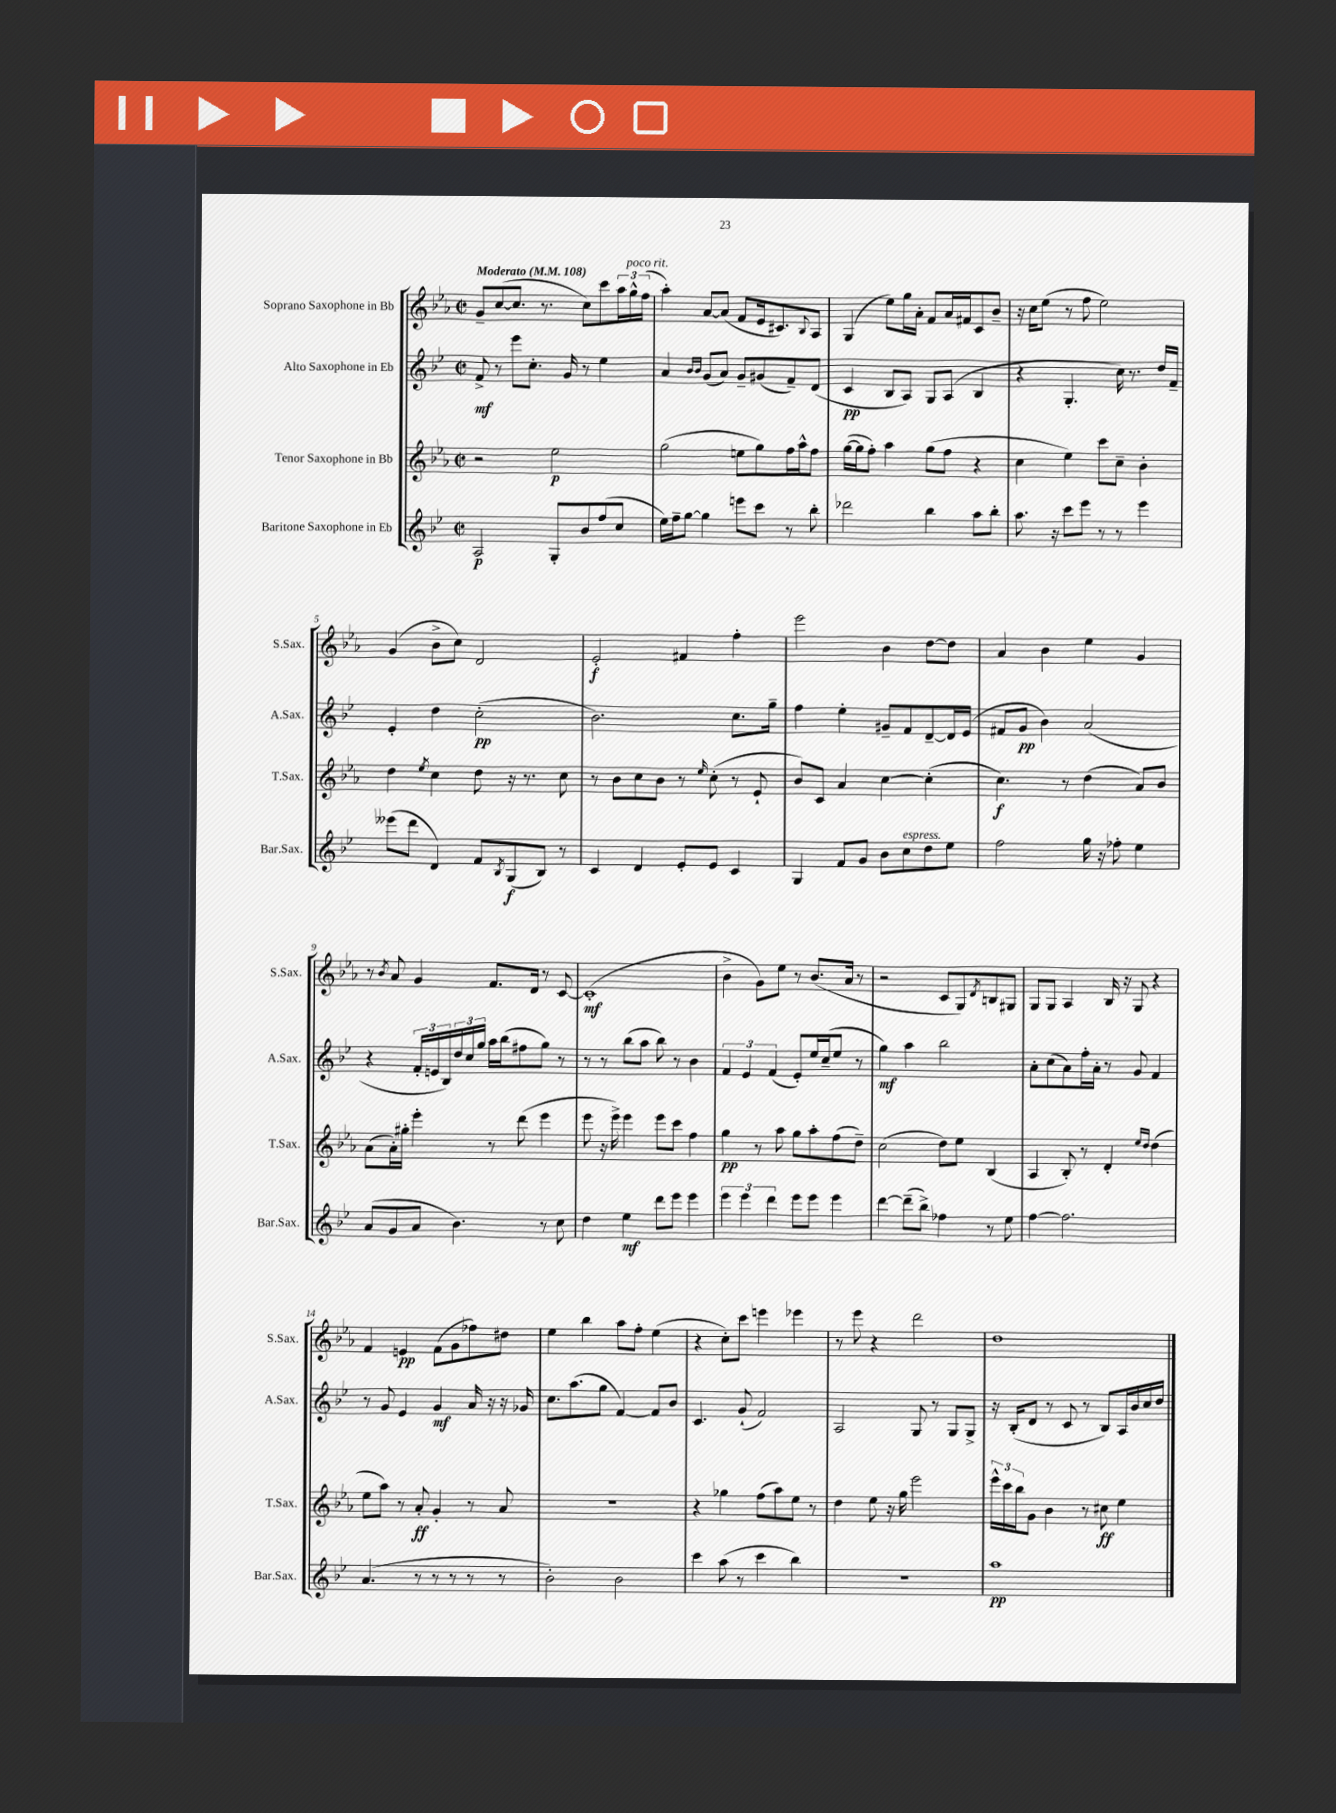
<<
\new StaffGroup <<
\new Staff = "s0" \with { instrumentName = "Soprano Saxophone in Bb" shortInstrumentName = "S.Sax." } {
    \clef treble \key ees \major \defaultTimeSignature \time 2/2 \tempo "Moderato" 4 = 108
    g'8-- c''8~( c''8. r8. c''8) c'''8 \tuplet 3/2 { aes''16 g''16-^^\markup { \italic "poco rit." } f''16( } |
    aes''4-.) aes'8~ aes'8( f'8 ees'16 cis'8.) \appoggiatura { bes8 } aes8 |
    g4( ees''8) g''16 aes'16-. f'8 aes'16 fis'16 c'8 bes'8-- |
    r16 c''16 ees''8( r8 f''8 ees''2) |
    g'4( bes'8-> c''8) d'2 |
    ees'2-.\f fis'4 f''4-. |
    ees'''2 bes'4 d''8~ d''8 |
    aes'4 bes'4 ees''4 g'4 |
    r8 \acciaccatura { bes'8 } aes'8 g'4 f'8. d'16 r8 c'8~ |
    c'1-.\mf( |
    bes'4-> g'8) ees''8 r8 bes'8.( aes'16 r8 |
    r2 c'8 g8) \acciaccatura { d'8 } b8 gis8 |
    g8 g8 aes4 bes16 r16 g8 r4 |
    f'4 e'4\pp f'8( g'8 fes''8) dis''8 |
    ees''4 bes''4 aes''8 f''8-. ees''4( |
    r4 c''8-.) c'''8 e'''4 ees'''4 |
    r8 ees'''8 r4 d'''2 |
    d''1 \bar "|." |
}
\new Staff = "s1" \with { instrumentName = "Alto Saxophone in Eb" shortInstrumentName = "A.Sax." } {
    \clef treble \key bes \major \defaultTimeSignature \time 2/2
    f'8->\mf r8 ees'''8 c''8.-. g'16 r8 ees''4 |
    a'4 \grace { bes'16 bes'16 } g'8( a'8) g'8-- gis'8( f'8--) d'8( |
    c'4\pp bes8 a8) g8 a8( bes4 |
    r4 g4.-. c''16) r8. d''16 f'16-- |
    ees'4-. d''4 c''2-.\pp( |
    bes'2.) c''8. g''16-- |
    f''4 ees''4-. gis'8-- f'8 d'8~-- d'16 ees'16( |
    fis'8 g'8\pp bes'4) a'2( |
    r4 \tuplet 3/2 { f'16-. e'16 bes16) } \tuplet 3/2 { d''16 c''16 g''16 } a''16 bes''16( fis''8 g''8) r8 |
    r8 r8 bes''8( a''8 bes''8) r8 bes'4 |
    \tuplet 3/2 { f'4 ees'4 f'4( } ees'8-.) ees''16 c''16--( ees''8 r8 |
    g''4\mf) a''4 bes''2 |
    a'8-. c''8( a'8) f''16-. a'16-. r8 g'8 f'4 |
    r8 g'8 ees'4 g'4\mf a'16 r16 r16 ges'16 |
    c''8. a''8.( g''8 f'4~) f'8 bes'8 |
    c'4. g'8-!( f'2) |
    a2 g8 r8 g8 g8-> |
    r16 bes16-.( d'8 r8 c'8 r8 bes8) a16 bes'16 c''16 d''16 \bar "|." |
}
\new Staff = "s2" \with { instrumentName = "Tenor Saxophone in Bb" shortInstrumentName = "T.Sax." } {
    \clef treble \key ees \major \defaultTimeSignature \time 2/2
    r2 ees''2\p |
    g''2( e''8 g''8) f''16 aes''16-^ f''8 |
    g''16~( g''16 f''8-.) aes''4 g''8( f''8 r4 |
    c''4 ees''4) c'''8 c''8-- bes'4-. |
    d''4 \acciaccatura { ees''8 } c''4 d''8 r16 r8. c''8 |
    r8 bes'8 c''8 bes'8 r8 \grace { ees''16 } c''8-.( r8 ees'8-! |
    bes'8) c'8 aes'4 c''4~ c''4-.( |
    c''4.\f) r8 d''4( aes'8) bes'8 |
    aes'8( aes'16-.) gis''16-. ees'''4-. r8 d'''8( ees'''4 |
    ees'''8 r16 ees'''16->) ees'''4 ees'''8 c'''8 f''4 |
    g''4\pp r8 aes''8 g''8 aes''8-. f''8( d''8--) |
    c''2( d''8) ees''8 bes4( |
    aes4 bes8-.) r8 d'4-. \grace { ees''16 d''16 } d''4( |
    ees''8 aes''8) r8 aes'8-.\ff g'4-. r8 aes'8 |
    r1 |
    r4 ges''4 f''8( aes''8) ees''8 r8 |
    d''4 ees''8 r16 g''16 ees'''2 |
    \tuplet 3/2 { ees'''16-^ c'''16 bes''16 } g'8 bes'4 r8 cis''8\ff ees''4 \bar "|." |
}
\new Staff = "s3" \with { instrumentName = "Baritone Saxophone in Eb" shortInstrumentName = "Bar.Sax." } {
    \clef treble \key bes \major \defaultTimeSignature \time 2/2
    a2\p g8-. bes'8 f''8( c''8 |
    ees''16) f''16-- g''8~ g''4 e'''8 c'''8 r8 bes''8-. |
    des'''2 bes''4 a''8 bes''8-. |
    a''8. r16 c'''8 ees'''8 r8 r8 ees'''4 |
    eeses'''8( d'''8 d'4) f'8 \acciaccatura { bes8 } g8\f( bes8) r8 |
    c'4 d'4 ees'8-. ees'8 c'4 |
    g4 f'8 g'8 bes'8 c''8^\markup { \italic "espress." } d''8 ees''8 |
    f''2 g''16 r16 fes''8-. ees''4 |
    a'8( g'8 a'8 bes'4.) r8 c''8 |
    d''4 ees''4\mf d'''8 ees'''8 ees'''4 |
    \tuplet 3/2 { ees'''4 ees'''4 d'''4 } ees'''8 ees'''8 ees'''4 |
    d'''4~ d'''8--( bes''8->) fes''4 r8 ees''8 |
    f''4~ f''2. |
    a'4.( r8 r8 r8 r8 r8 |
    bes'2-.) bes'2 |
    c'''4 a''8( r8 c'''4 bes''4) |
    r1 |
    a''1\pp \bar "|." |
}
>>
>>
